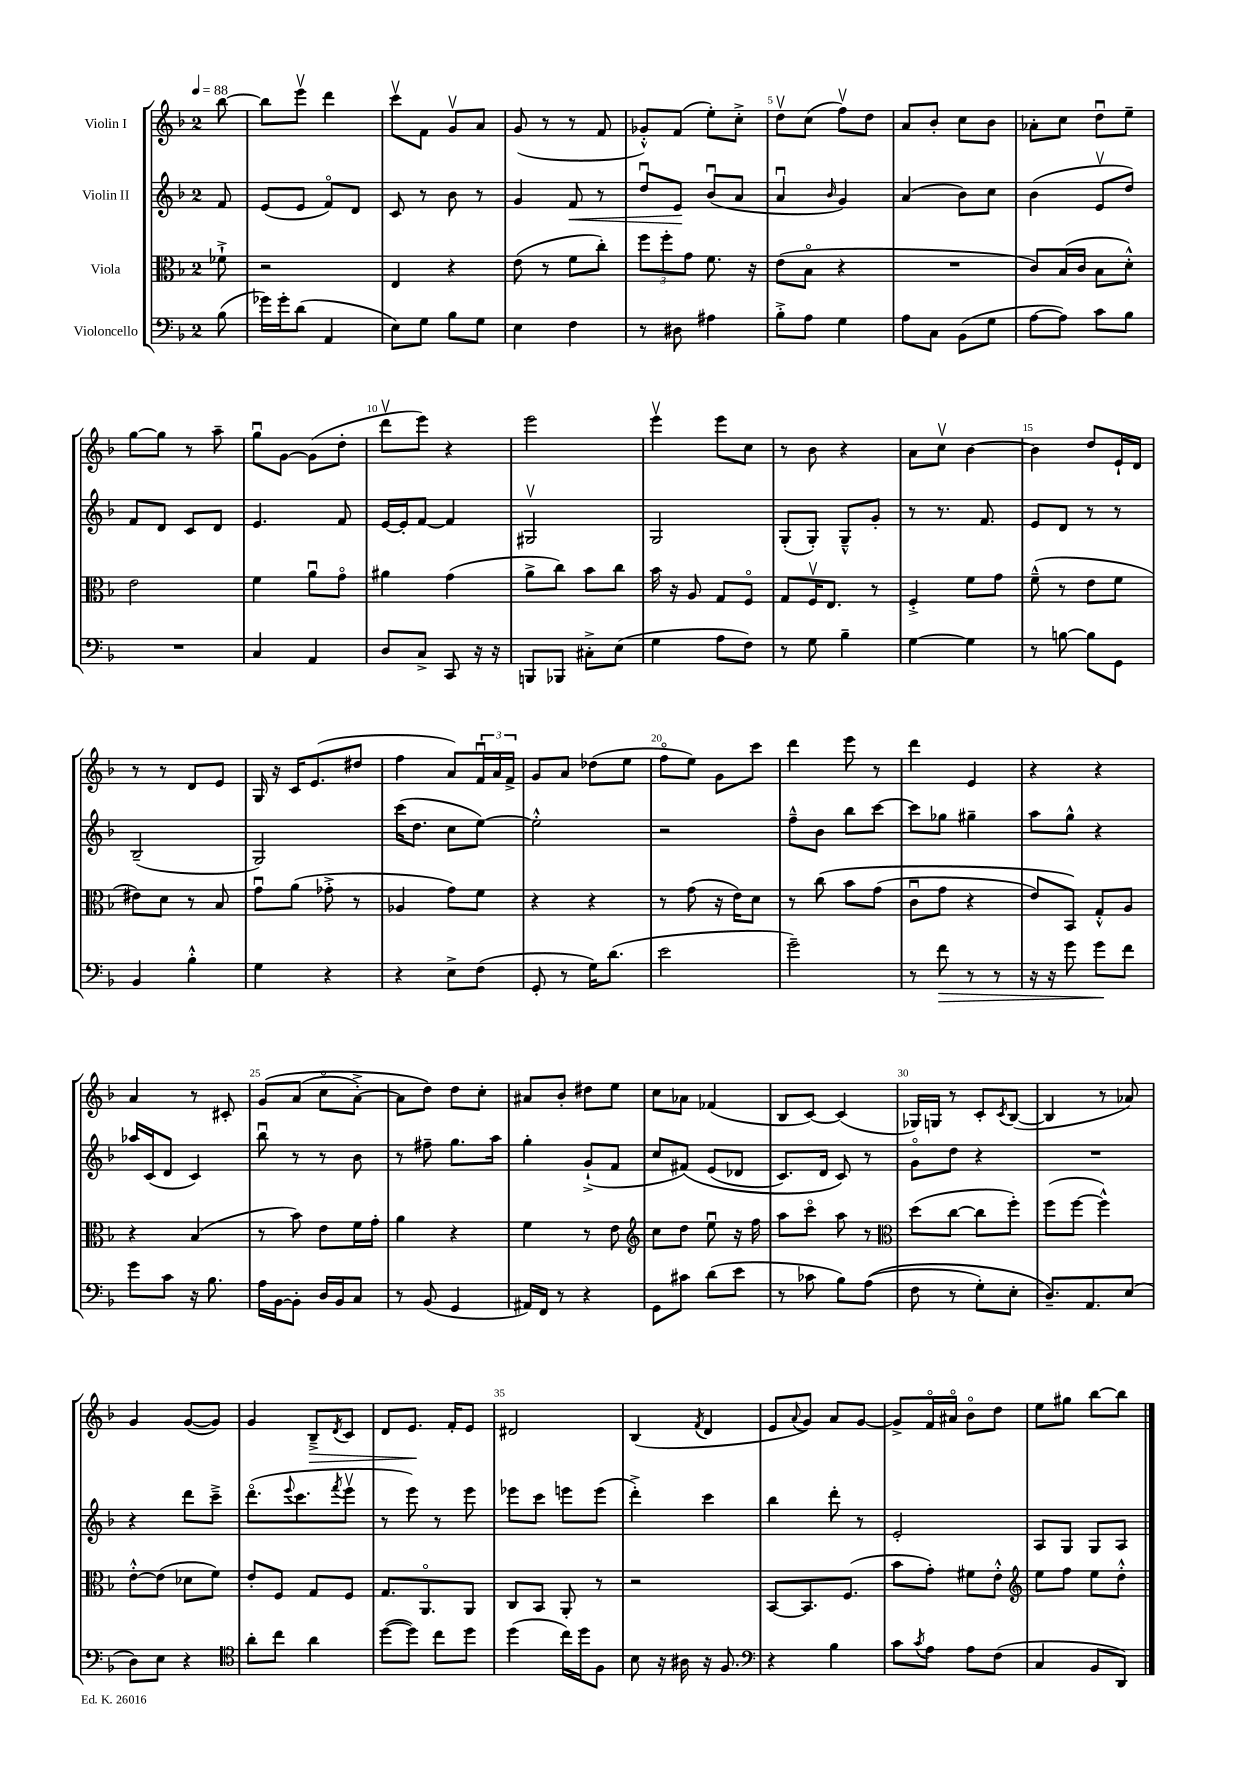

**kern	**dynam	**kern	**kern	**dynam	**kern	**dynam
*part4	*part4	*part3	*part2	*part2	*part1	*part1
*staff4	*staff4	*staff3	*staff2	*staff2	*staff1	*staff1
*I"Violoncello	*	*I"Viola	*I"Violin II	*	*I"Violin I	*
*clefF4	*	*clefC3	*clefG2	*	*clefG2	*
*k[b-]	*	*k[b-]	*k[b-]	*	*k[b-]	*
*M2/4	*	*M2/4	*M2/4	*	*M2/4	*
*MM88	*	*MM88	*MM88	*	*MM88	*
=	=	=	=	=	=	=
(8B-\	.	8f-X`^\	8f/	.	[8bb-\	.
=1	=1	=1	=1	=1	=1	=1
16g-X\LL)	.	2r	(8e/L	.	8bb-\L]	.
16g-'\J	.	.	.	.	.	.
(8d\J	.	.	8e/J	.	8eeev\J	.
4AA/	.	.	8f/L)	.	4ddd\	.
.	.	.	8d/J	.	.	.
=2	=2	=2	=2	=2	=2	=2
8E\L)	.	4E/	8c/	.	8cccv\L	.
8G\J	.	.	8r	.	8f\J	.
8B-\L	.	4r	8b-\	.	8gv/L	.
8G\J	.	.	8r	.	8a/J	.
=3	=3	=3	=3	=3	=3	=3
4E\	.	(8e\	4g/	.	(8g/	.
.	.	8r	.	.	8r	.
!	!	!	!	!LO:HP:b	!	!
4F\	.	8f\L	8f/	<	8r	.
.	.	8cc'\J)	8r	.	8f/	.
=4	=4	=4	=4	=4	=4	=4
8r	.	12ff\L	8ddu/L	.	8g-X'^^/L)	.
.	.	12ff'\	.	.	.	.
8D#X\	.	.	8e/J	.	(8f/J	.
.	.	12g\J	.	.	.	.
4A#X\	.	8.f\	(8b-u/L	[	8ee'\L)	.
.	.	.	8a/J	.	8cc'^\J	.
.	.	16r	.	.	.	.
=5	=5	=5	=5	=5	=5	=5
8B-'^\L	.	(8e\L	4au/	.	8ddv\L	.
8A\J	.	8B-\J	.	.	(8cc\J	.
.	.	.	16qqb-/	.	.	.
4G\	.	4r	4g/)	.	8ffv\L)	.
.	.	.	.	.	8dd\J	.
=6	=6	=6	=6	=6	=6	=6
8A\L	.	2r	(4a/	.	8a/L	.
8C\J	.	.	.	.	8b-'/J	.
(8BB-\L	.	.	8b-\L)	.	8cc\L	.
8G\J	.	.	8cc\J	.	8b-\J	.
=7	=7	=7	=7	=7	=7	=7
[8A\L	.	8c/L)	(4b-\	.	8a-X'\L	.
8A\J])	.	(16B-/L	.	.	8cc\J	.
.	.	16c/JJ	.	.	.	.
8c\L	.	8B-\L	8ev/L	.	8ddu\L	.
8B-\J	.	8d'^^\J)	8dd/J)	.	8ee~\J	.
!!LO:LB:g=z
=8	=8	=8	=8	=8	=8	=8
2r	.	2e\	8f/L	.	[8gg\L	.
.	.	.	8d/J	.	8gg\J]	.
.	.	.	8c/L	.	8r	.
.	.	.	8d/J	.	8aa~\	.
=9	=9	=9	=9	=9	=9	=9
4C/	.	4f\	4.e/	.	8ggu\L	.
.	.	.	.	.	[8g\J	.
4AA/	.	8au\L	.	.	(8g\L]	.
.	.	8g\J	8f/	.	8dd'\J	.
=10	=10	=10	=10	=10	=10	=10
8D/L	.	4a#X\	[16e/LL	.	8dddv\L	.
.	.	.	16e'/J]	.	.	.
8C^/J	.	.	[8f/J	.	8eee\J)	.
8CC/	.	(4g\	4f/]	.	4r	.
16r	.	.	.	.	.	.
16r	.	.	.	.	.	.
=11	=11	=11	=11	=11	=11	=11
8BBBn/L	.	8a^\L	2G#Xv/	.	2eee\	.
8BBB-X/J	.	8cc\J)	.	.	.	.
8C#X'^\L	.	8b-\L	.	.	.	.
(8E\J	.	8cc\J	.	.	.	.
=12	=12	=12	=12	=12	=12	=12
4G\	.	16b-\	2G/	.	4eeev\	.
.	.	16r	.	.	.	.
.	.	8A/	.	.	.	.
8A\L	.	8G/L	.	.	8eee\L	.
8F\J)	.	8F/J	.	.	8cc\J	.
=13	=13	=13	=13	=13	=13	=13
8r	.	8G/L	(8G'/L	.	8r	.
8G\	.	16Fv/K	8G'/J)	.	8b-\	.
.	.	8.E/J	.	.	.	.
4B-~\	.	.	8G~^^/L	.	4r	.
.	.	8r	8g'/J	.	.	.
=14	=14	=14	=14	=14	=14	=14
[4G\	.	4F'^/	8r	.	8a\L	.
.	.	.	8.r	.	8ccv\J	.
4G\]	.	8f\L	.	.	[4b-\	.
.	.	.	8.f/	.	.	.
.	.	8g\J	.	.	.	.
=15	=15	=15	=15	=15	=15	=15
8r	.	(8f~^^\	8e/L	.	4b-\]	.
[8Bn\	.	8r	8d/J	.	.	.
8B\L]	.	8e\L	8r	.	8dd/L	.
8GG\J	.	8f\J	8r	.	16e`/L	.
.	.	.	.	.	16d/JJ	.
!!LO:LB:g=z
=16	=16	=16	=16	=16	=16	=16
4BB-/	.	8e#X\L)	(2B-~/	.	8r	.
.	.	8d\J	.	.	8r	.
4B-'^^\	.	8r	.	.	8d/L	.
.	.	8B-/	.	.	8e/J	.
=17	=17	=17	=17	=17	=17	=17
4G\	.	8gu\L	2G/)	.	16G/	.
.	.	.	.	.	16r	.
.	.	(8a\J	.	.	16c/KL	.
.	.	.	.	.	(8.e/	.
4r	.	8g-X'^\	.	.	.	.
.	.	8r	.	.	8dd#X/J	.
=18	=18	=18	=18	=18	=18	=18
4r	.	4A-X/	(16ccc\KL	.	4ff\	.
.	.	.	8.dd\J	.	.	.
8E^\L	.	8g\L)	8cc\L	.	8a/L)	.
(8F\J	.	8f\J	[8ee\J)	.	24fu/L	.
.	.	.	.	.	24a/	.
.	.	.	.	.	24f^/JJ	.
=19	=19	=19	=19	=19	=19	=19
8GG'/	.	4r	2ee'^^\]	.	8g/L	.
8r	.	.	.	.	8a/J	.
16G\KL)	.	4r	.	.	(8dd-X\L	.
(8.d\J	.	.	.	.	.	.
.	.	.	.	.	8ee\J	.
=20	=20	=20	=20	=20	=20	=20
2e\	.	8r	2r	.	8ff\L	.
.	.	(8g\	.	.	8ee\J)	.
.	.	16r	.	.	8g\L	.
.	.	16e\KL)	.	.	.	.
.	.	8d\J	.	.	8ccc\J	.
=21	=21	=21	=21	=21	=21	=21
2g~\)	.	8r	8ff~^^\L	.	4ddd\	.
.	.	(8cc\	8b-\J	.	.	.
.	.	8b-\L	8bb-\L	.	8eee\	.
.	.	(8g\J	[8ccc\J	.	8r	.
=22	=22	=22	=22	=22	=22	=22
8r	.	8cu\L	8ccc\L]	.	4ddd\	.
!	!LO:HP:b	!	!	!	!	!
8f\	>	8g\J	8gg-X\J	.	.	.
8r	.	4r	4gg#X~\	.	4e/	.
8r	.	.	.	.	.	.
=23	=23	=23	=23	=23	=23	=23
16r	.	8e/L)	8aa\L	.	4r	.
16r	.	.	.	.	.	.
8g\	.	8BB-/J)	8gg^^\J	.	.	.
8g\L	.	8G'^^/L	4r	.	4r	.
8f\J	]	8A/J	.	.	.	.
!!LO:LB:g=z
=24	=24	=24	=24	=24	=24	=24
8g\L	.	4r	16aa-X/LL	.	4a/	.
.	.	.	(16c/J	.	.	.
8c\J	.	.	8d/J	.	.	.
16r	.	(4B-/	4c/)	.	8r	.
8.B-\	.	.	.	.	.	.
.	.	.	.	.	8c#X'/	.
=25	=25	=25	=25	=25	=25	=25
16A\LL	.	8r	8bb-u\	.	(8g/L	.
[16BB-\J	.	.	.	.	.	.
8BB-'\J]	.	8b-\)	8r	.	(8a/J	.
16D/LL	.	8e\L	8r	.	8cc\L	.
16BB-/J	.	.	.	.	.	.
8C/J	.	16f\L	8b-\	.	[8a'^\J)	.
.	.	16g'\JJ	.	.	.	.
=26	=26	=26	=26	=26	=26	=26
8r	.	4a\	8r	.	8a\L]	.
(8BB-/	.	.	8ff#X~\	.	8dd\J)	.
4GG/	.	4r	8.gg\L	.	8dd\L	.
.	.	.	.	.	8cc'\J	.
.	.	.	16aa\Jk	.	.	.
=27	=27	=27	=27	=27	=27	=27
16AA#X/LL)	.	4f\	4gg'\	.	8a#X/L	.
16FF/JJ	.	.	.	.	.	.
8r	.	.	.	.	8b-'/J	.
4r	.	8r	(8g`^/L	.	8dd#X\L	.
.	.	8e\	8f/J	.	8ee\J	.
=28	=28	=28	=28	=28	=28	=28
*	*	*clefG2	*	*	*	*
8GG\L	.	8cc\L	8cc/L	.	8cc\L	.
8c#X\J	.	8dd\J	(8f#X/J)	.	8a-X\J	.
(8d\L	.	8eeu\	(8e/L	.	(4f-X/	.
8e\J	.	16r	8d-X/J	.	.	.
.	.	16ff\	.	.	.	.
=29	=29	=29	=29	=29	=29	=29
8r	.	8aa\L	8.c/L)	.	8B-/L	.
8c-X\	.	8ccc\J	.	.	[8c/J)	.
.	.	.	16d/Jk	.	.	.
8B-\L)	.	8aa\	8c/)	.	(4c/]	.
((8A\J	.	8r	8r	.	.	.
=30	=30	=30	=30	=30	=30	=30
*	*	*clefC3	*	*	*	*
8F\	.	(8dd\L	8g\L	.	16G-X/LL)	.
.	.	.	.	.	16Gn/JJ	.
8r	.	[8cc\J	8dd\J	.	8r	.
8G'\L)	.	8cc\L]	4r	.	8c'/L	.
.	.	.	.	.	8qc/	.
8E'\J	.	8ff'\J)	.	.	([8B-/J	.
=31	=31	=31	=31	=31	=31	=31
8.D~/L)	.	(8ff\L	2r	.	4B-/]	.
.	.	[8ff\J	.	.	.	.
8.AA/	.	.	.	.	.	.
.	.	4ff^^\])	.	.	8r	.
(8E/J	.	.	.	.	8a-X/)	.
!!LO:LB:g=z
=32	=32	=32	=32	=32	=32	=32
8D\L)	.	[8e'^^\L	4r	.	4g/	.
8E\J	.	(8e\J]	.	.	.	.
4r	.	8d-X\L	8ddd\L	.	([8g/L	.
.	.	8f\J)	8ccc~^\J	.	8g/J])	.
=33	=33	=33	=33	=33	=33	=33
*clefC4	*	*	*	*	*	*
8a'\L	.	8e'/L	(8.ddd\L	.	4g/	.
8cc\J	.	8F/J	.	.	.	.
.	.	.	8qqeee/	.	.	.
.	.	.	8.ccc\	.	.	.
!	!	!	!	!	!	!LO:HP:b
4a\	.	8G/L	.	.	8B-~^/L	>
.	.	.	8qfff/	.	8qd/	.
.	.	8F/J	8eeev\J	.	8c/J	.
=34	=34	=34	=34	=34	=34	=34
([8dd\L	.	8.G/L	8r	.	8d/L	.
8dd\J])	.	.	8eee\)	.	8.e/J	.
.	.	8.AA/	.	.	.	.
8cc\L	.	.	8r	.	.	.
.	.	.	.	.	16f'/KL	]
8dd\J	.	8AA/J	8eee\	.	8e/J	.
=35	=35	=35	=35	=35	=35	=35
(4dd\	.	8C/L	8eee-X\L	.	2d#X/	.
.	.	8BB-/J	8ccc\J	.	.	.
16cc\LL)	.	8AA'/	8eeen\L	.	.	.
16dd\J	.	.	.	.	.	.
8F\J	.	8r	(8eee\J	.	.	.
=36	=36	=36	=36	=36	=36	=36
8B-\	.	2r	4ddd'^\)	.	(4B-/	.
16r	.	.	.	.	.	.
16A#X\	.	.	.	.	.	.
.	.	.	.	.	8qf/	.
16r	.	.	4ccc\	.	4d/	.
8.F/	.	.	.	.	.	.
=37	=37	=37	=37	=37	=37	=37
*clefF4	*	*	*	*	*	*
4r	.	[8BB-/L	4bb-\	.	8e/L	.
.	.	.	.	.	8qqa/	.
.	.	8.BB-/]	.	.	8g/J)	.
4B-\	.	.	8ddd'\	.	8a/L	.
.	.	(8.F/J	.	.	.	.
.	.	.	8r	.	[8g/J	.
=38	=38	=38	=38	=38	=38	=38
8c\L	.	8b-\L	2e'/	.	8g^/L]	.
8qc/	.	.	.	.	.	.
8A\J	.	8g'\J)	.	.	16f/L	.
.	.	.	.	.	16a#X/JJ	.
8A\L	.	8f#X\L	.	.	8b-\L	.
(8F\J	.	8e'^^\J	.	.	8dd\J	.
=39	=39	=39	=39	=39	=39	=39
*	*	*clefG2	*	*	*	*
4C/	.	8ee\L	8A/L	.	8ee\L	.
.	.	8ff\J	8G/J	.	8gg#X\J	.
8BB-/L	.	8ee\L	8G/L	.	[8bb-\L	.
8DD/J)	.	8dd'^^\J	8A/J	.	8bb-\J]	.
==	==	==	==	==	==	==
*-	*-	*-	*-	*-	*-	*-
